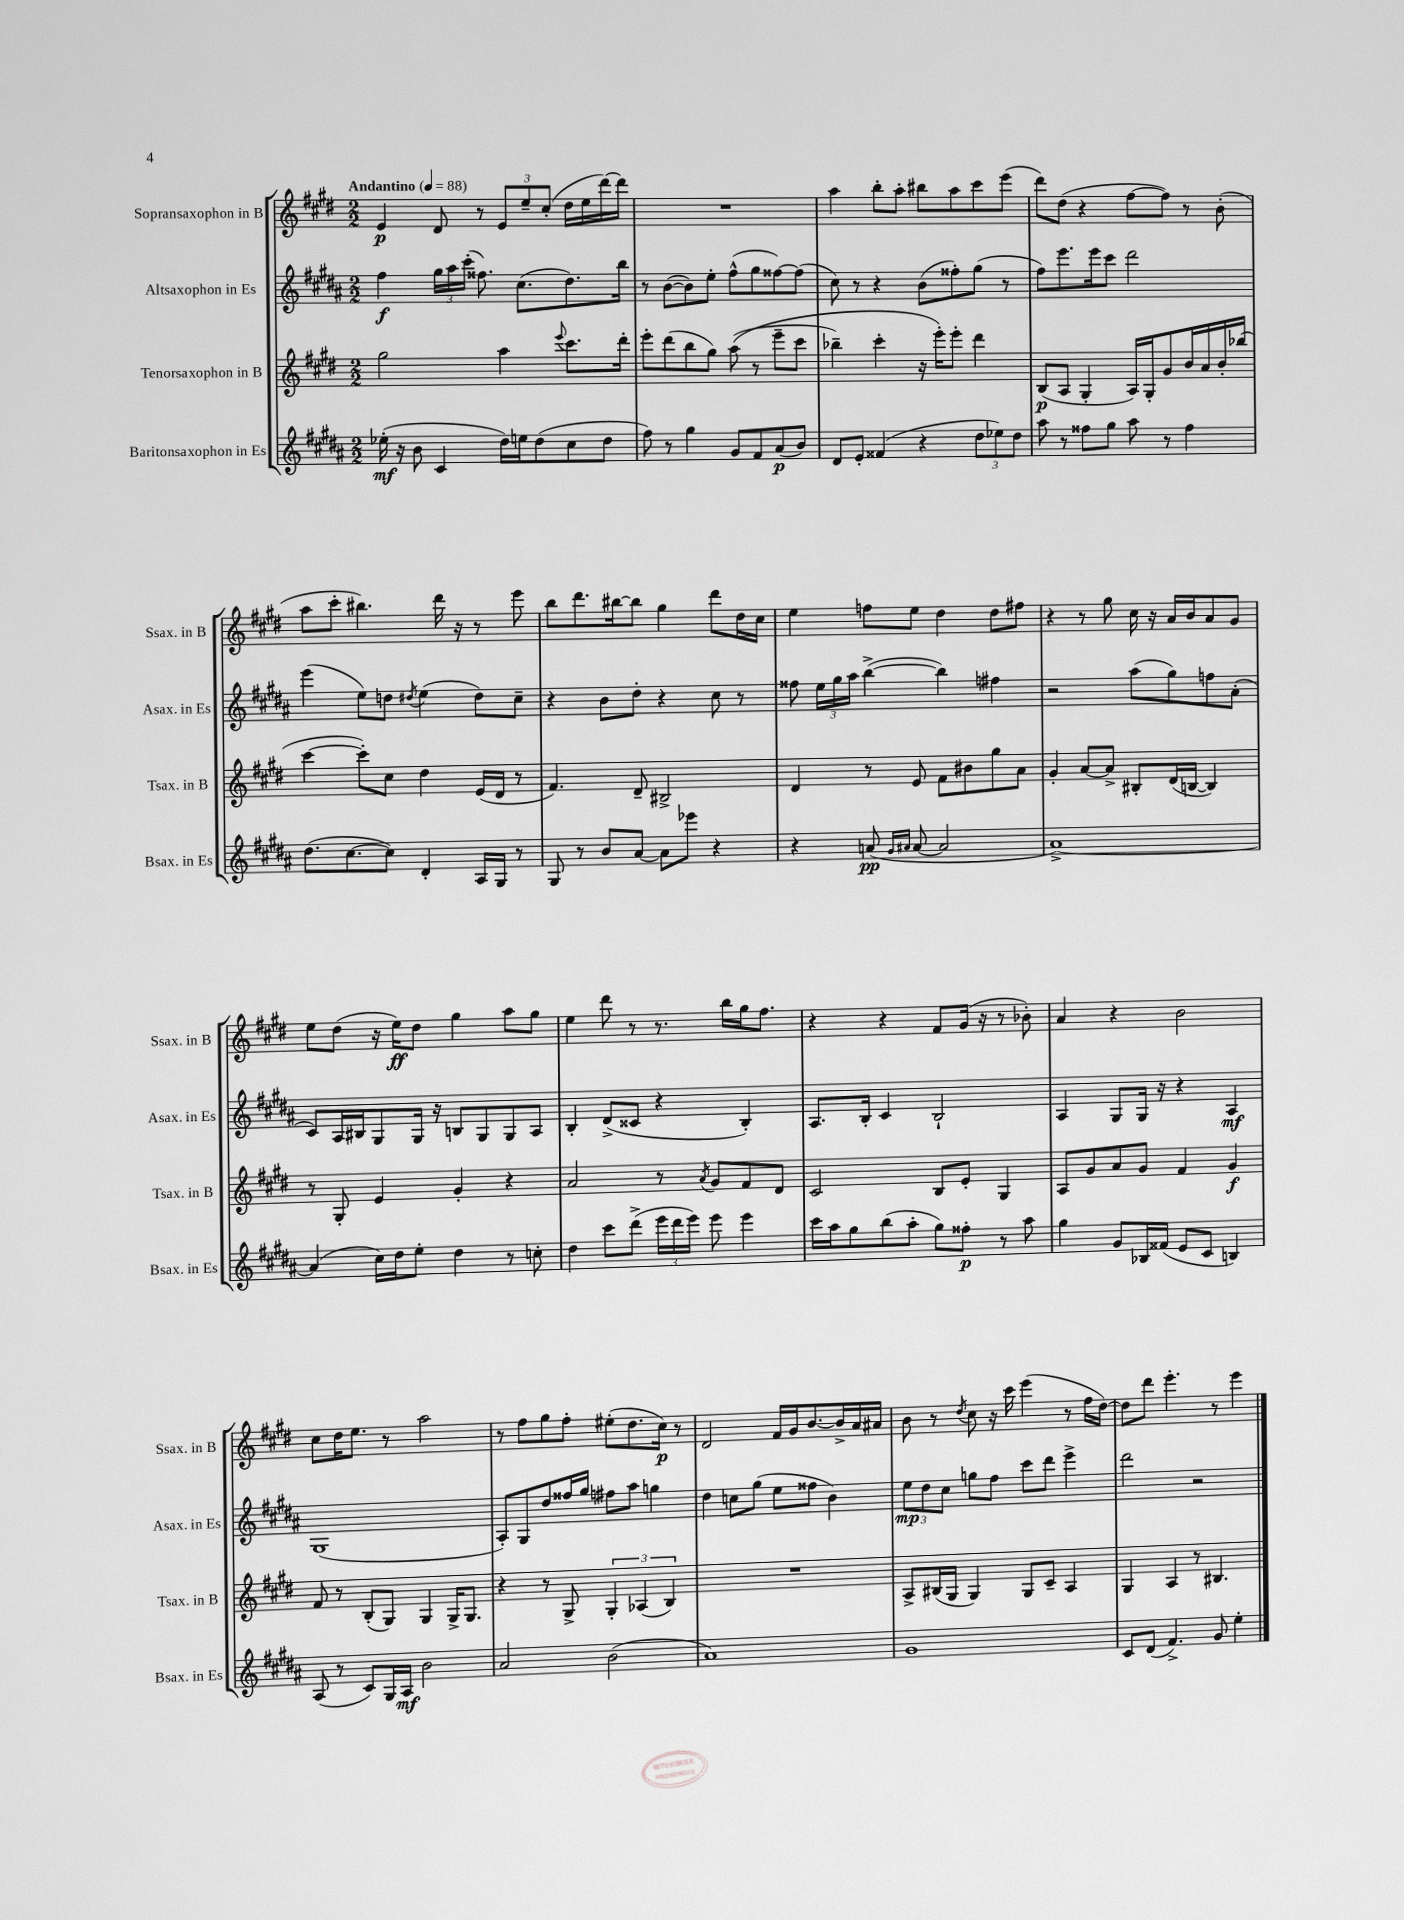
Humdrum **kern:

**kern	**dynam	**kern	**dynam	**kern	**dynam	**kern	**dynam
*part4	*part4	*part3	*part3	*part2	*part2	*part1	*part1
*staff4	*staff4	*staff3	*staff3	*staff2	*staff2	*staff1	*staff1
*I"Baritonsaxophon in Es	*	*I"Tenorsaxophon in B	*	*I"Altsaxophon in Es	*	*I"Sopransaxophon in B	*
*I'Bsax. in Es	*	*I'Tsax. in B	*	*I'Asax. in Es	*	*I'Ssax. in B	*
*clefG2	*	*clefG2	*	*clefG2	*	*clefG2	*
*k[f#c#g#d#a#]	*	*k[f#c#g#d#]	*	*k[f#c#g#d#a#]	*	*k[f#c#g#d#]	*
*M2/2	*	*M2/2	*	*M2/2	*	*M2/2	*
*MM88	*	*MM88	*	*MM88	*	*MM88	*
=1	=1	=1	=1	=1	=1	=1	=1
!	!	!	!	!	!	!LO:TX:a:B:t=Andantino	!
(16ee-X'\	mf	2gg#\	.	4ff#\	f	4e/	p
16r	.	.	.	.	.	.	.
8b\	.	.	.	.	.	.	.
4c#/	.	.	.	24gg#\LL	.	8d#/	.
.	.	.	.	24aa#\	.	.	.
.	.	.	.	(24ccc#'\JJ	.	.	.
.	.	.	.	8.ff##X\)	.	8r	.
16dd#\LL)	.	4aa\	.	.	.	12e/L	.
16een\J	.	.	.	(8.cc#\L	.	.	.
.	.	.	.	.	.	12ee~/	.
(8dd#\	.	.	.	.	.	.	.
.	.	.	.	.	.	(12cc#'/J	.
.	.	8qqeee/	.	.	.	.	.
8cc#\	.	8.ccc#\L	.	8.dd#\)	.	16dd#\LL	.
.	.	.	.	.	.	16ee\	.
8dd#\J	.	.	.	.	.	[16ddd#\)	.
.	.	16ddd#'\Jk	.	16bb\Jk	.	16ddd#\JJ]	.
=2	=2	=2	=2	=2	=2	=2	=2
8ff#\)	.	8eee'\L	.	8r	.	1r	.
8r	.	(8ddd#\	.	([8b\L	.	.	.
4gg#\	.	8bb\	.	8b\])	.	.	.
.	.	8gg#\J)	.	8ee'\J	.	.	.
8g#/L	.	((8aa\	.	(8ff#^^\L	.	.	.
8f#/	.	8r	.	8gg#\	.	.	.
(8a#/	p	8eee~\L	.	[8ff##X\)	.	.	.
8b/J)	.	8ccc#\J	.	(8ff##\J]	.	.	.
=3	=3	=3	=3	=3	=3	=3	=3
8d#/L	.	4bb-X~\)	.	8cc#\)	.	4aa\	.
8e'/J	.	.	.	8r	.	.	.
(4f##X/	.	4ccc#'\	.	4r	.	8bb'\L	.
.	.	.	.	.	.	8aa'\J	.
4r	.	16r	.	(8b\L	.	8bb#X\L	.
.	.	16eee'\KL)	.	.	.	.	.
.	.	8eee'\J	.	8ff##X'\)	.	8aa\	.
12dd#\L	.	4ddd#\	.	(8gg#\J	.	8ccc#\	.
12ee-X\)	.	.	.	.	.	.	.
.	.	.	.	8r	.	(8eee\J	.
12dd#\J	.	.	.	.	.	.	.
=4	=4	=4	=4	=4	=4	=4	=4
8aa#\	.	(8B/L	p	8ff#\L)	.	8ddd#\L)	.
8r	.	8A/J	.	8.eee\	.	(8dd#\J	.
8ff##X\L	.	4G#'/	.	.	.	4r	.
.	.	.	.	16eee\k	.	.	.
8gg#\J	.	.	.	8ccc#\J	.	.	.
8aa#\	.	16A/LL)	.	2ddd#\	.	[8ff#\L	.
.	.	16G#'/J	.	.	.	.	.
8r	.	8g#/	.	.	.	8ff#\J])	.
4ff##\	.	16b/L	.	.	.	8r	.
.	.	16a/	.	.	.	.	.
.	.	16b'/	.	.	.	(8b'\	.
.	.	(16bb-X/JJ	.	.	.	.	.
!!LO:LB:g=z
=5	=5	=5	=5	=5	=5	=5	=5
(8.dd#\L	.	[4ccc#\	.	(4eee\	.	8aa\L	.
.	.	.	.	.	.	8ccc#'\J	.
[8.cc#\	.	.	.	.	.	.	.
.	.	8ccc#'\L])	.	8ee\L)	.	4.bb#X\)	.
8cc#\J])	.	8cc#\J	.	8ddn\J	.	.	.
.	.	.	.	8qdd#X/	.	.	.
4d#'/	.	4dd#\	.	(4ee\	.	.	.
.	.	.	.	.	.	16ddd#\	.
.	.	.	.	.	.	16r	.
16A#/LL	.	(16e/LL	.	8dd#\L)	.	8r	.
16G#/JJ	.	16d#/JJ	.	.	.	.	.
8r	.	8r	.	8cc#~\J	.	8eee\	.
=6	=6	=6	=6	=6	=6	=6	=6
8G#/	.	4.f#/)	.	4r	.	8bb\L	.
8r	.	.	.	.	.	8.ddd#\	.
8b/L	.	.	.	8b\L	.	.	.
.	.	.	.	.	.	[16bb#X\k	.
[8a#/J	.	8d#~/	.	8dd#'\J	.	8bb#\J]	.
8a#\L]	.	2B#X^/	.	4r	.	4gg#\	.
8eee-X\J	.	.	.	.	.	.	.
4r	.	.	.	8cc#\	.	8ddd#\L	.
.	.	.	.	8r	.	16dd#\L	.
.	.	.	.	.	.	16cc#\JJ	.
=7	=7	=7	=7	=7	=7	=7	=7
4r	.	4d#/	.	8ff##X\	.	4ee\	.
.	.	.	.	24ee\LL	.	.	.
.	.	.	.	24gg#\	.	.	.
.	.	.	.	24aa#\JJ	.	.	.
(8an/	pp	8r	.	([4bb^\	.	8ffn\L	.
16qqg#/LL	.	.	.	.	.	.	.
16qqa#X/JJ	.	.	.	.	.	.	.
[8a#/	.	8e/	.	.	.	8ee\J	.
2a#/]	.	8f#\L	.	4bb\])	.	4dd#\	.
.	.	8b#X\	.	.	.	.	.
.	.	8gg#\	.	4ff#X\	.	8dd#\L	.
.	.	8a\J	.	.	.	8ff#X\J	.
=8	=8	=8	=8	=8	=8	=8	=8
[1a#^)	.	4g#'/	.	2r	.	4r	.
.	.	[8a/L	.	.	.	8r	.
.	.	8a^/J]	.	.	.	8gg#\	.
.	.	8B#X'/L	.	(8aa#\L	.	16cc#\	.
.	.	.	.	.	.	16r	.
.	.	(16d#/L	.	8gg#\)	.	16a/LL	.
.	.	[16Bn/JJ	.	.	.	16b/J	.
.	.	4B/])	.	8ffn\	.	8a/	.
.	.	.	.	(8a#'\J	.	8g#/J	.
!!LO:LB:g=z
=9	=9	=9	=9	=9	=9	=9	=9
(4a#/]	.	8r	.	8c#/L)	.	8ee\L	.
.	.	8G#'/	.	16A#/L	.	(8dd#\J	.
.	.	.	.	16B#X/J	.	.	.
16cc#\LL)	.	4e/	.	8G#/	.	16r	.
16dd#\J	.	.	.	.	.	16ee\KL)	ff
8ee'\J	.	.	.	16G#/Jk	.	8dd#\J	.
.	.	.	.	16r	.	.	.
4dd#\	.	4g#'/	.	8Bn/L	.	4gg#\	.
.	.	.	.	8G#/	.	.	.
8r	.	4r	.	8G#/	.	8aa\L	.
8ccn'\	.	.	.	8A#/J	.	8gg#\J	.
=10	=10	=10	=10	=10	=10	=10	=10
4dd#\	.	2a/	.	4B'/	.	4ee\	.
8ccc#\L	.	.	.	(8d#^/L	.	8ddd#\	.
(8ddd#^\J	.	.	.	8c##X/J	.	8r	.
24eee\LL	.	8r	.	4r	.	8.r	.
24ddd#\	.	.	.	.	.	.	.
24eee\JJ)	.	.	.	.	.	.	.
.	.	8qa/	.	.	.	.	.
8eee\	.	8g#/L	.	.	.	.	.
.	.	.	.	.	.	16bb\LL	.
4eee\	.	8f#/	.	4B'/)	.	16gg#\J	.
.	.	.	.	.	.	8.ff#\J	.
.	.	8d#/J	.	.	.	.	.
=11	=11	=11	=11	=11	=11	=11	=11
16ccc#\LL	.	2c#/	.	8.A#/L	.	4r	.
16aa#\J	.	.	.	.	.	.	.
8gg#\	.	.	.	.	.	.	.
.	.	.	.	16B'/Jk	.	.	.
(8bb\	.	.	.	4c#/	.	4r	.
8aa#'\J	.	.	.	.	.	.	.
8gg#\L)	.	8B/L	.	2B`/	.	8f#/L	.
8ff##X'\J	p	8e'/J	.	.	.	(16g#/Jk	.
.	.	.	.	.	.	16r	.
8r	.	4G#/	.	.	.	8r	.
8aa#\	.	.	.	.	.	8b-X'\)	.
=12	=12	=12	=12	=12	=12	=12	=12
4gg#\	.	8A/L	.	4A#/	.	4a/	.
.	.	8g#/	.	.	.	.	.
8g#/L	.	8a/	.	8G#/L	.	4r	.
16B-X/L	.	8g#/J	.	16G#/Jk	.	.	.
(16f##X/JJ	.	.	.	16r	.	.	.
8e/L	.	4f#/	.	4r	.	2b\	.
8c#/J	.	.	.	.	.	.	.
4Bn/)	.	4g#/	f	4A#/	mf	.	.
!!LO:LB:g=z
=13	=13	=13	=13	=13	=13	=13	=13
(8A#/	.	8f#/	.	(1G#	.	8cc#\L	.
8r	.	8r	.	.	.	16dd#\K	.
.	.	.	.	.	.	8.ee\J	.
8c#/L)	.	(8B'/L	.	.	.	.	.
16G#/L	.	8G#/J)	.	.	.	8r	.
16A#/JJ	mf	.	.	.	.	.	.
2b\	.	4G#/	.	.	.	2aa\	.
.	.	16G#^/KL	.	.	.	.	.
.	.	8.G#/J	.	.	.	.	.
=14	=14	=14	=14	=14	=14	=14	=14
2a#/	.	4r	.	8A#'/L)	.	8r	.
.	.	.	.	8G#/	.	8ff#\L	.
.	.	8r	.	8dd#/	.	8gg#\	.
.	.	8G#^/	.	16ff##X/L	.	8ff#'\J	.
.	.	.	.	16gg#/JJ	.	.	.
(2b\	.	6G#'/	.	8ff#X\L	.	(8ee#X'\L	.
.	.	.	.	8aa#\J	.	8.dd#\	.
.	.	(6A-X/	.	.	.	.	.
.	.	.	.	4ggn\	.	.	.
.	.	.	.	.	.	16cc#\Jk)	p
.	.	6B/)	.	.	.	.	.
.	.	.	.	.	.	8r	.
=15	=15	=15	=15	=15	=15	=15	=15
1a#)	.	1r	.	4dd#\	.	2d#/	.
.	.	.	.	8ccn\L	.	.	.
.	.	.	.	(8gg#\J	.	.	.
.	.	.	.	8ee\L	.	16f#/LL	.
.	.	.	.	.	.	16g#/J	.
.	.	.	.	8ff##X\J	.	[8.b/	.
.	.	.	.	4b\)	.	.	.
.	.	.	.	.	.	16b^/L]	.
.	.	.	.	.	.	16a/	.
.	.	.	.	.	.	16a#X/JJ	.
=16	=16	=16	=16	=16	=16	=16	=16
1g#	.	8A^/L	.	12ee\L	mp	8b\	.
.	.	.	.	12dd#\	.	.	.
.	.	(16B#X/L	.	.	.	8r	.
.	.	.	.	12cc#\J	.	.	.
.	.	16G#/JJ	.	.	.	.	.
.	.	.	.	.	.	8qdd#/	.
.	.	4G#/)	.	8ggn\L	.	8cc#\	.
.	.	.	.	8ff#\J	.	16r	.
.	.	.	.	.	.	16ccc#\	.
.	.	8G#/L	.	8ccc#\L	.	(4eee\	.
.	.	8c#~/J	.	8ddd#\J	.	.	.
.	.	4A/	.	4eee^\	.	8r	.
.	.	.	.	.	.	16ff#\LL	.
.	.	.	.	.	.	[16dd#\JJ)	.
=17	=17	=17	=17	=17	=17	=17	=17
8c#/L	.	4G#/	.	2ddd#\	.	8dd#\L]	.
(8d#/J	.	.	.	.	.	8ddd#\J	.
4.f#^/)	.	4A/	.	.	.	4.eee'\	.
.	.	8r	.	2r	.	.	.
8g#/	.	4.B#X/	.	.	.	8r	.
4ee'\	.	.	.	.	.	4eee\	.
==	==	==	==	==	==	==	==
*-	*-	*-	*-	*-	*-	*-	*-
